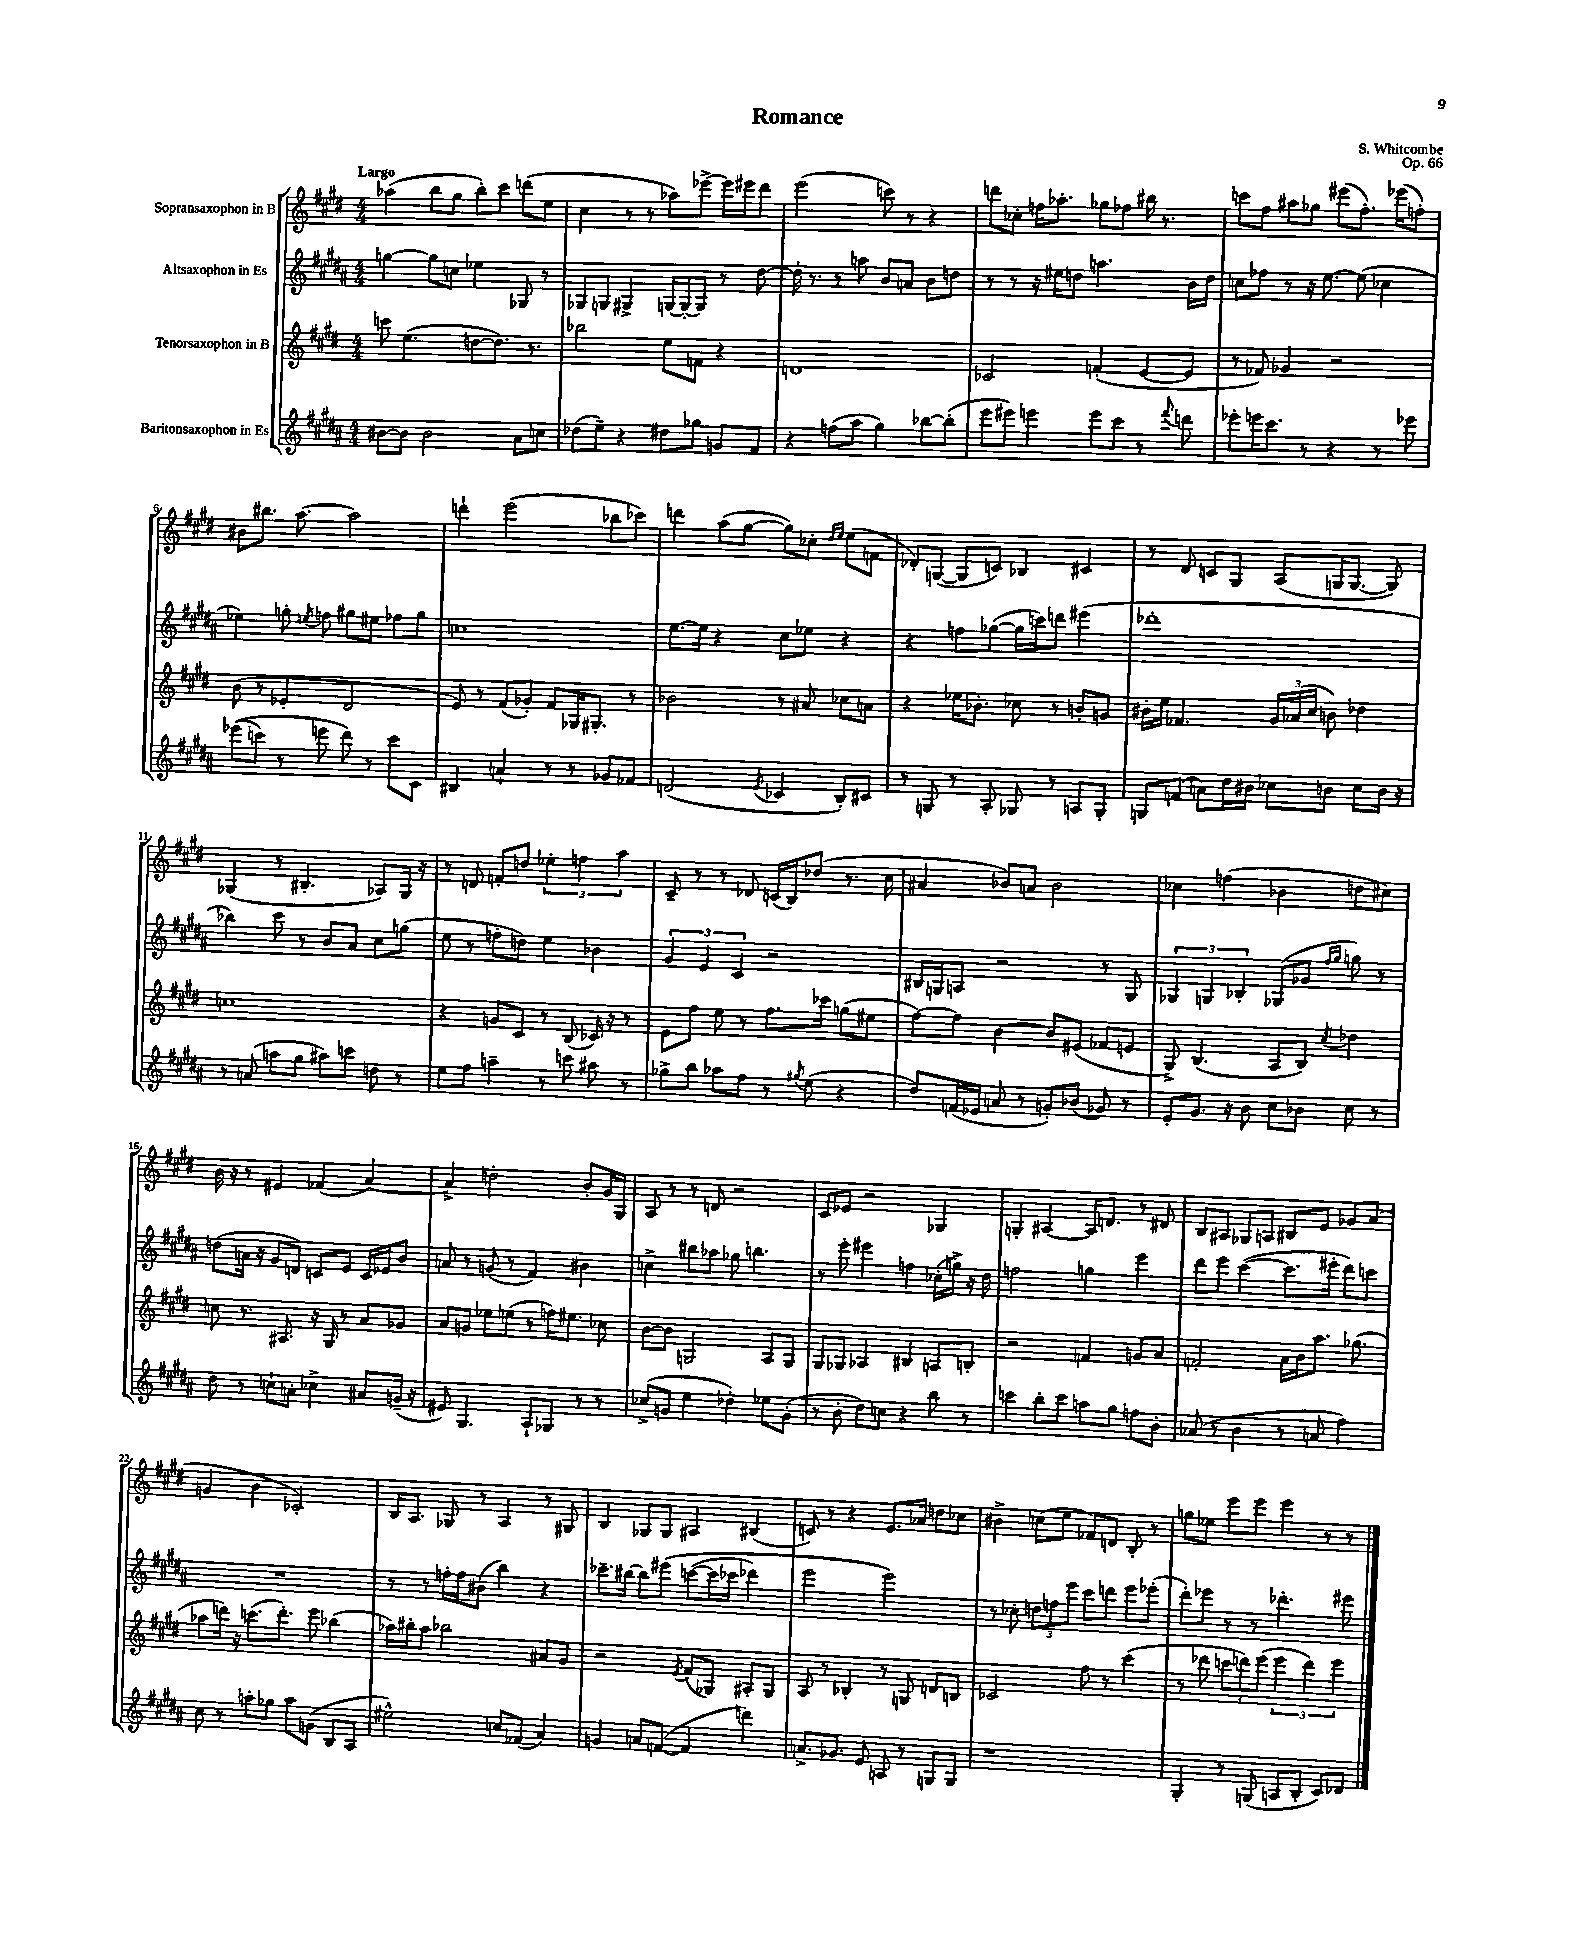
\header { title = "Romance" composer = "S. Whitcombe" opus = "Op. 66" }
<<
\new StaffGroup <<
\new Staff = "s0" \with { instrumentName = "Sopransaxophon in B" } {
    \clef treble \key e \major \numericTimeSignature \time 4/4 \tempo "Largo"
    \autoBeamOff aes''4( b''8[ gis''8] b''8[-.) cis'''8] d'''8[( e''8] |
    cis''4 r8 r8 aes''8[) ees'''8]~-> ees'''16[ eis'''16 dis'''8] |
    e'''2( c'''8) r8 r4 |
    d'''8[ ces''8]-. f''16[ aes''8.]-. ges''8[ fes''8] bis''16 r8. |
    c'''8[ fis''8] ais''8[ ges''8] eis'''8[( fis''8.]-.) ees'''16[( f''8]-.) |
    bis'8[ bis''8.] a''8.~ a''2 |
    d'''4-! e'''2( bes''8[ ces'''8]) |
    d'''4 a''8[( gis''8]~ gis''8[) ces''8]-. \grace { dis''16[ e''16] } e''8[( f'8] |
    des'8[-.) g8]~( g8[ c'8]) bes4 cis'4 |
    r8 dis'8 c'8[ gis8] a8[( g16 g8.]~ g8) |
    ges4( r8 bis4.-. aes8[) ges16] r16 |
    r8 d'8 f'8[-. d''8] \tuplet 3/2 { ees''4-. f''4 a''4 } |
    cis'8-- r8 r8 des'8 c'16[( b16) des''8]( r8. cis''16 |
    ais'4 bes'8[) a'8] bes'2 |
    ces''4 f''4( bes'4 d''8[ cis''8]) |
    b'16 r16 r8 eis'4 fes'4( a'4~) |
    a'4-> d''2-. b'8[-. gis'16 gis16] |
    a8 r8 r8 d'8 r2 |
    cis'8[ ees'8] r2 ges4 |
    g4-. ais4~ ais16[ d'8.] r8 dis'8 |
    b8[ ais8] ges8[ a8] bis8[ e'8] ges'8[ a'8]( |
    g'4 b'4 ces'2-.) |
    b16[ a8.] ges8 r8 a4 r8 gis8 |
    b4 ges8[ ges8] ais4 bis4( |
    c'8) r8 r4 e'8.[ aes'16] d''8[ ces''8] |
    bis'4-> c''8[( e''8] fes'8[) d'8] b8-. r8 |
    g''8[ ees''8] e'''8[ e'''8] e'''4 r8 r8 \bar "|." |
}
\new Staff = "s1" \with { instrumentName = "Altsaxophon in Es" } {
    \clef treble \key b \major \numericTimeSignature \time 4/4
    \autoBeamOff g''4~ g''8[ c''8] ees''4 ges8 r8 |
    ges8[ g8] gis4-> g16[~ g16~-. g8] r8 dis''8~ |
    dis''16-. r8. r8 a''8 b'8[ a'8] b'8[ d''8] |
    r8 r8 r16 eis''16[ d''8] a''4. b'16[ d''16] |
    c''8[ fes''8] r8 r16 e''8.~ e''8( ces''4 |
    ees''4) g''8-. \acciaccatura { e''8 } f''8 gis''8[ eis''8] fes''8[ gis''8] |
    c''1 |
    e''8.[~ e''16] r4 cis''8[ ees''8] r4 |
    r4 f''8[ ges''8]~( ges''16[ c'''16) d'''8] eis'''4( |
    des'''1-. |
    bes''4) cis'''8 r8 b'8[ ais'8] cis''8[ g''8]( |
    e''8 r8 f''8[-. d''8]) e''4 bes'4 |
    \tuplet 3/2 { gis'4 e'4 cis'4 } r2 |
    bis16[ g16 a8] r2 r8 g8 |
    \tuplet 3/2 { ges4 g4 bes4-. } ges8[( ges'8] \grace { fis''16[ gis''16] } g''8) r8 |
    d''8[( a'16] r16 gis'8[ d'8]) c'8[ e'8] c'16[ ees'16 b'8] |
    a'8 r8 g'8( r8 fis'4) bis'4 |
    c''4-> bis''8[ aes''8] ges''8 b''4. |
    r8 e'''8-. eis'''4 f''4 ces''16[-.( g''16]->) r16 dis''16 |
    f''2 g''4 e'''4 |
    dis'''8[ e'''8] cis'''4~( cis'''8.[ eis'''16]-. dis'''8[) c'''8] |
    R1 |
    r8 r8 f''16[-. f''16 bis'8]( b''4) r4 |
    ces'''8.[-- bis''16]~ bis''8[ eis'''8]\( c'''8[~( c'''16 ces'''16] des'''4) |
    e'''2 e'''2\) |
    r8 ces''8-. \tuplet 3/2 { d''8[ f''8 e'''8] } cis'''8[ d'''8] e'''8[ ees'''8]-.( |
    dis'''8[-.) ees'''8] r8 r8 des'''4.-. eis'''8 \bar "|." |
}
\new Staff = "s2" \with { instrumentName = "Tenorsaxophon in B" } {
    \clef treble \key e \major \numericTimeSignature \time 4/4
    \autoBeamOff c'''8 e''4.( d''8[~ d''8.]) r8. |
    bes''2 e''8[ f'8] r4 |
    d'1 |
    ces'2 f'4-.( e'8[~ e'8] |
    r8 fes'8) ges'4 r2 |
    b'8( r8 ees'4-. dis'2 |
    e'8) r8 fis'8[( ges'8]-.) fis'8[ ges16 gis8.]-. r8 |
    bes'2 r8 ais'8 ces''8[ a'8] |
    r4 ees''16[ bes'8.]-. ces''8 r8 b'8[-. g'8] |
    bis'16[-. e''16] fes'4. \tuplet 3/2 { gis'16[ aes'16( cis''16] } b'8) des''4 |
    c''1 |
    r4 g'8[ cis'8] r8 b8( ces'16) r16 r8 |
    e'8[ fis''8] e''8 r8 fis''8.[ ces'''16] g''8[( eis''8] |
    fis''8[~) fis''8] b'4~ b'8[ eis'8]( fes'8[ e'8] |
    gis8->) b4.( a8[ b8]) \acciaccatura { cis''8 } des''4 |
    c''8 r8. ais8. r16 gis16 r8 a'8[ ges'8] |
    a'8[ g'8] ees''8[ e''8]( r8 f''16[) eis''8.] ces''8 |
    b'8[~ b'8] g2 a8[ g8] |
    gis8[ ges8] aes4 bis4 a8[ b8]-. |
    r2 f'4 g'8[ a'8] |
    f'2-. a'16[ b'16 a''8.] ges''8.( |
    aes''8[ d'''16]) r16 c'''8.[( d'''8.]-.) e'''8 bes''4( |
    aes''16[) bis''16-. aes''8] bes''2 ais'8[ gis'8] |
    r2 \acciaccatura { e'8 } fis'8[( ges8]) ais8[-. ges8] |
    a8 r8 bes4-. r8 g8 d'8[ b8] |
    ces'2 fis''8 r8 cis'''4( |
    r8 des'''8 \tuplet 3/2 { c'''8[ d'''8) e'''8]( } \tuplet 3/2 { e'''4 d'''4) e'''4 } \bar "|." |
}
\new Staff = "s3" \with { instrumentName = "Baritonsaxophon in Es" } {
    \clef treble \key b \major \numericTimeSignature \time 4/4
    \autoBeamOff bis'8[~ bis'8] bis'2 ais'8[ c''8] |
    des''8[( e''8]--) r4 dis''8[ ges''8] g'8[ fis'8] |
    r4 f''8[( ais''8] gis''4) bes''8[~ bes''8]-.( |
    e'''8[ eis'''8]) e'''4 e'''8[ cis'''8] r8 \appoggiatura { fis'''8 } d'''8 |
    ees'''8[-. e'''16 cis'''8.] r8 r4 r8 ees'''8 |
    ees'''8[(\( c'''8]) r8 e'''8 dis'''8\) r8 c'''8[ cis'8] |
    bis4 a'4-! r8 r8 ges'8[ fes'8] |
    d'2( \acciaccatura { e'8 } ces'4 b8[-.) cis'8] |
    r8 g8 r8 ais8-. ges8 r8 a8[ ges8]-. |
    g8[ f'8]( a'8[) dis''16 bis'16] ces''8[ b'8] ces''8[ b'16] r16 |
    r8 a'8( a''8[ gis''8] ais''8[) c'''8] d''8 r8 |
    e''8[ fis''8] a''4-- r8 c'''8 ais''8 r8 |
    ges''8[-> b''8] aes''8[ fis''8] r8 \acciaccatura { gis''8 } e''8( r4 |
    dis''8[) f'16( ees'16] a'8 r8 g'8[-.) bes'8]( ges'8) r8 |
    e'8[-. gis'8.] r16 b'8 cis''8[ bes'8] cis''8 r8 |
    dis''8 r8 c''8[-! a'8]-. ces''4-> ais'8[ g'16]--( r16 |
    eis'8) gis4. ais8[-! ges8] r8 r8 |
    ces''8[->( g'8] e''4 des''4-.) ees''8[ g'8]-.( |
    r8 b'8-. dis''8[) c''8] r4 b''8 r8 |
    c'''4 b''8[-. c'''8] a''8[ gis''8] f''8[ b'8]-. |
    aes'8( r8 b'4 r8 a'8 fis''4) |
    cis''8 r8 a''8[-. ges''8] a''8[ g'8]( b8[ ais8] |
    eis''2-^) c''8[ fes'8]( ais'4) |
    g'4 a'8[ f'8]~( f'4 d'''4) |
    a'8.[-> ges'8.] e'8 a8 r8 g8[ g8] |
    r1 |
    gis4-. r8 g8( a8[ b8]-. cis'8[) des'8] \bar "|." |
}
>>
>>
